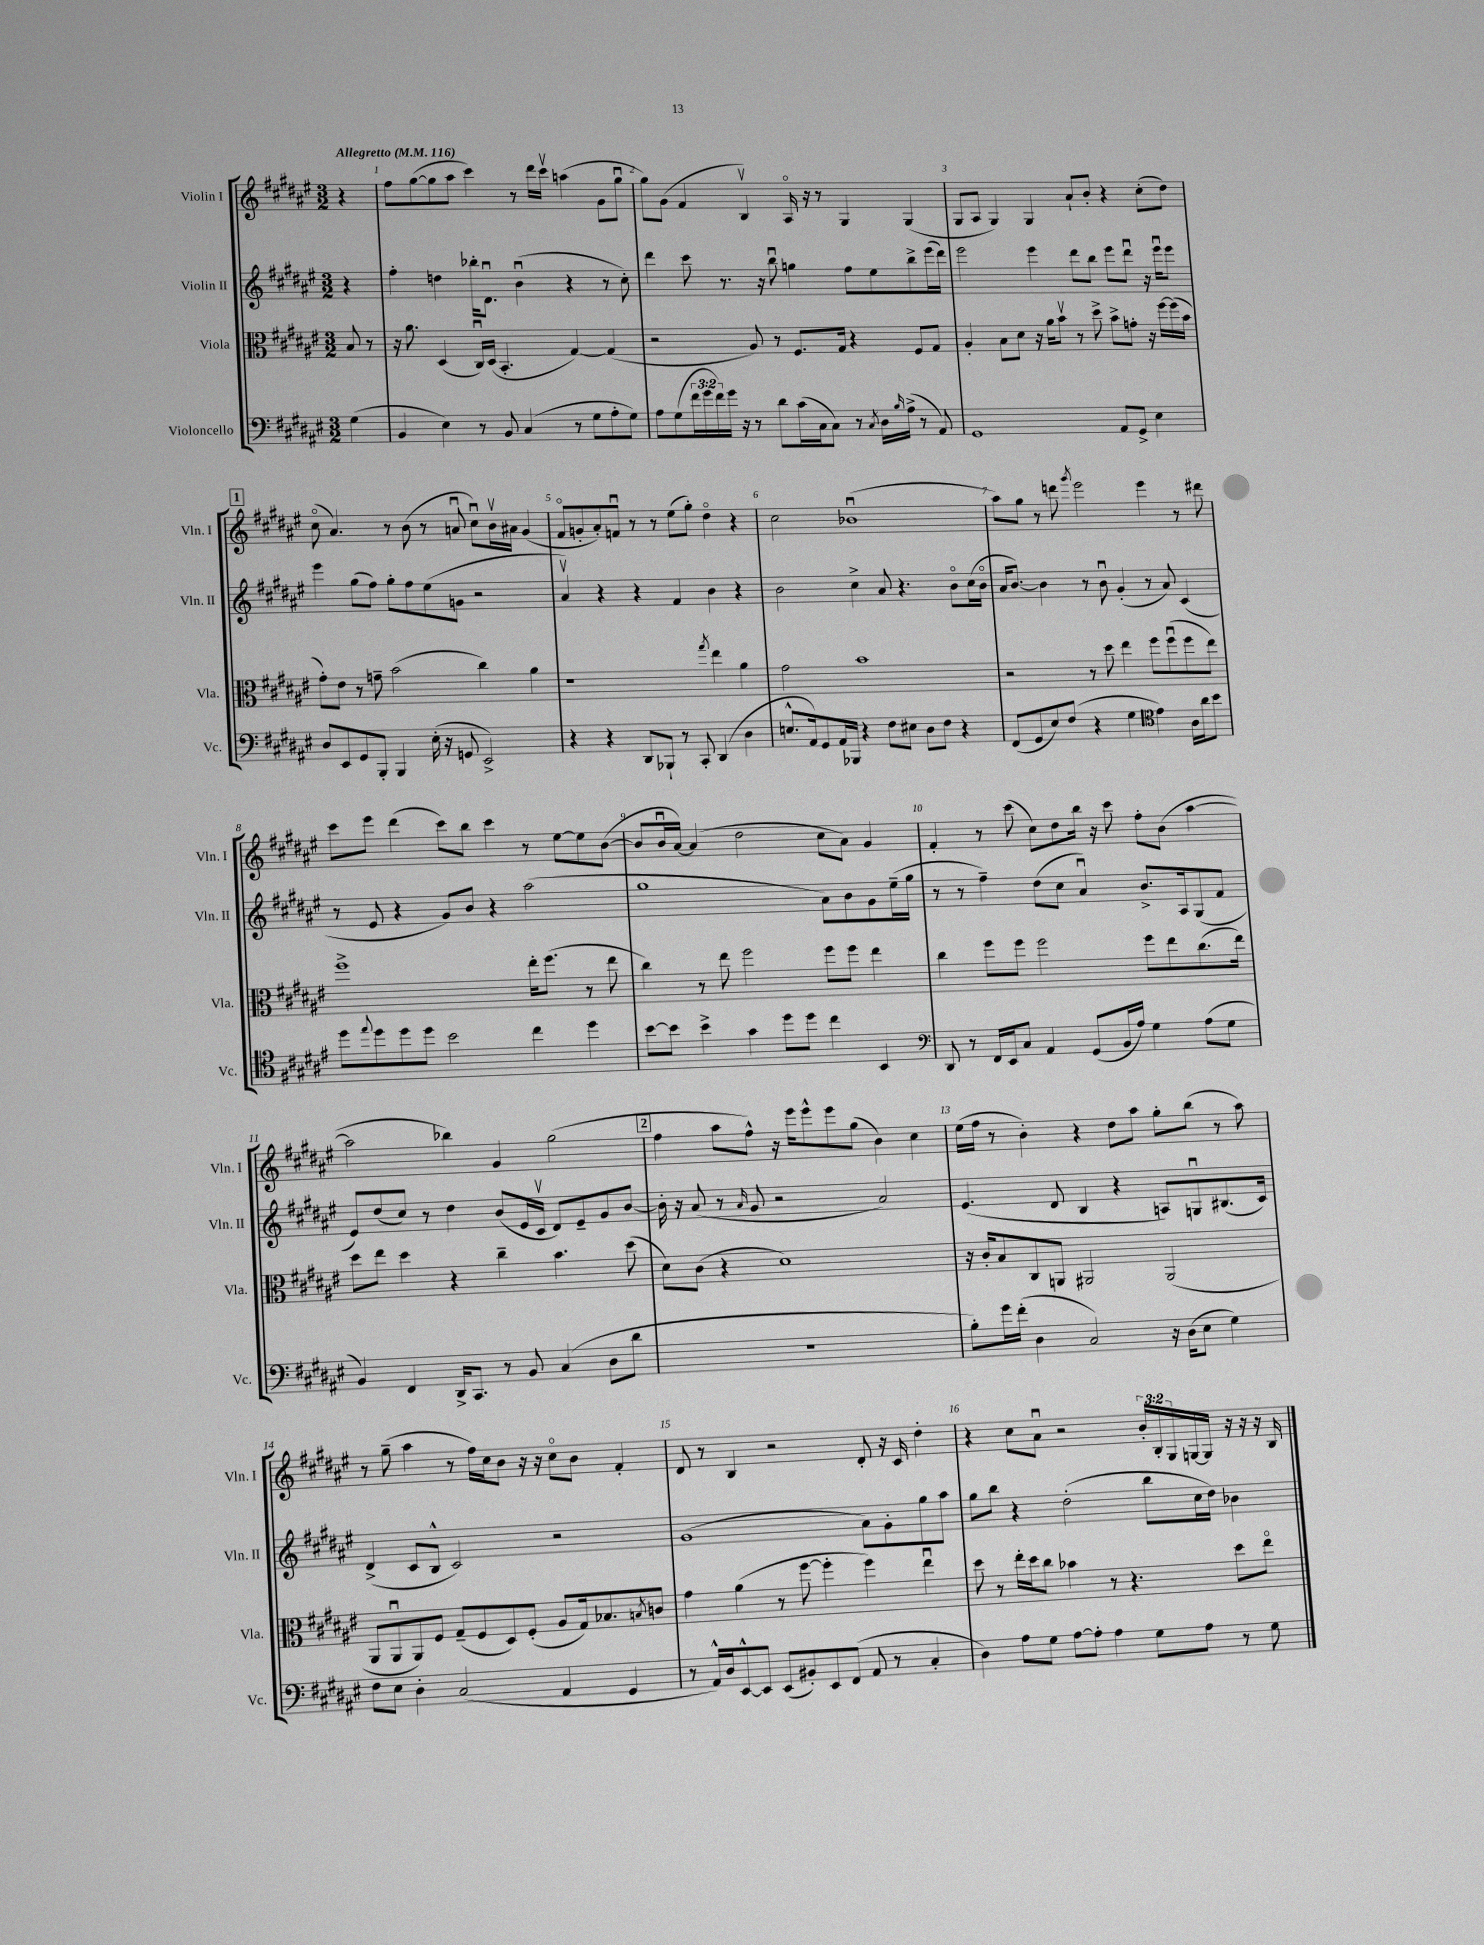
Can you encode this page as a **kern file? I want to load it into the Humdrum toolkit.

**kern	**kern	**kern	**kern
*part4	*part3	*part2	*part1
*staff4	*staff3	*staff2	*staff1
*I"Violoncello	*I"Viola	*I"Violin II	*I"Violin I
*I'Vc.	*I'Vla.	*I'Vln. II	*I'Vln. I
*clefF4	*clefC3	*clefG2	*clefG2
*k[f#c#g#d#a#e#]	*k[f#c#g#d#a#e#]	*k[f#c#g#d#a#e#]	*k[f#c#g#d#a#e#]
*M3/2	*M3/2	*M3/2	*M3/2
*MM116	*MM116	*MM116	*MM116
=	=	=	=
!	!	!	!LO:TX:a:B:t=Allegretto
(4G#\	8B/	4r	4r
.	8r	.	.
=1	=1	=1	=1
4BB/	16r	4ff#'\	8ff#\L
.	8.a#\	.	.
.	.	.	([8gg#\
4E#\)	(4D#/	4ddn\	8gg#\]
.	.	.	8aa#\J
8r	16C#u/LL)	16bb-X'\KL	4ccc#\)
.	(16D#/JJ	8.d#u\J	.
8BB/	4.BB'/	.	.
(4C#/	.	(4bu\	8r
.	.	.	16ddd#\LL
.	.	.	16ccc#v\JJ
8r	[4G#/)	4r	(4aan\
8G#\L	.	.	.
8A#'\	(4G#/]	8r	8g#\L
8G#\J)	.	8cc#'\)	8gg#u\J
=2	=2	=2	=2
8A#\L	2r	4ddd#\	8gg#\L)
(8G#\	.	.	(8g#\J
24f#\L	.	8ccc#\	4f#/
24g#\	.	.	.
24f#\)	.	.	.
16g#\JJ	.	8.r	.
16r	.	.	.
8r	8A#/)	.	4Bv/)
.	.	16r	.
8d#\L	8r	8bbu\	.
(16c#\L	8.F#/L	4ggn\	16A#/
16C#\J	.	.	16r
8C#\J)	.	.	8r
.	16G#/Jk	.	.
8r	4r	8ff#\L	4G#/
8qC#/	.	.	.
16D#\LL	.	8ee#\	.
16qqB/	.	.	.
(16A#^\JJ	.	.	.
8r	8F#/L	8bb^\	(4G#/
8AA#/)	8G#/J	(16eee#\L	.
.	.	16ddd#\JJ)	.
=3	=3	=3	=3
1GG#	4A#'/	2eee#\	8G#/L
.	.	.	8A#/J
.	8B\L	.	4G#/)
.	8d#\J	.	.
.	16r	4eee#\	4G#/
.	16a#\KL	.	.
.	8bv\J	.	.
.	8r	8ddd#\L	8a#`/L
.	8dd#^\	8bb\J	8b'/J
8AA#/L	8b^\L	8eee#\L	4r
8GG#^/J	8gn'\J	8ddd#u\J	.
4E#\	16r	16r	(8cc#'\L
.	[16ff#\LL	16eee#u\KL	.
.	(16ff#\]	8eee#\J	8dd#\J)
.	16b\JJ	.	.
!!LO:LB:g=z
!!LO:REH:place=s1:t=1
=4	=4	=4	=4
8D#/L	8g#'\L)	4eee#\	(8cc#\
8EE#/	8e#\J	.	4.a#/)
8GG#/	8r	(8gg#\L	.
8BBB'/J	8gn~\	8ff#\J)	.
4BBB/	(2b\	8gg#'\L	8r
.	.	8ff#\	(8b\
(16E#'\	.	(8ee#\	8r
16r	.	.	.
8GGn/	.	8gn\J	8anu/
2EE#^/)	4cc#\)	2r	8cc#u\L)
.	.	.	16bv\L
.	.	.	16a#X\JJ
.	4a#\	.	(4g#/
=5	=5	=5	=5
4r	1r	4a#v/)	8f#/L
.	.	.	8gn'/
4r	.	4r	8a#'/)
.	.	.	8fnu/J
8DD#/L	.	4r	8r
8BBB-X`/J	.	.	8r
8r	.	4f#/	(8ee#\L
8CC#'/	.	.	8gg#'\J)
.	8qgg#/	.	.
(4DD#/	4ee#\	4b\	4dd#\
4D#\	4a#\	4r	4r
=6	=6	=6	=6
8.En^^/L	2g#\	2b\	2cc#\
16AA#/k)	.	.	.
8GG#/	.	.	.
16AA#/L	.	.	.
16BBB-X/JJ	.	.	.
4r	1b	4cc#^\	(1b-Xu
8F#\L	.	8a#/	.
8E#X\J	.	4.r	.
8D#\L	.	.	.
8F#\J	.	.	.
4r	.	8b\L	.
.	.	(16cc#\L	.
.	.	16b\JJ	.
=7	=7	=7	=7
(8FF#/L	2r	16a#/KL	8aa#\L)
.	.	[8.b/J)	.
8GG#/	.	.	8gg#\J
8E#/)	.	4b\]	8r
(8F#/J	.	.	8dddn\
.	.	.	8qggg#/
4r	8r	8r	2eee#\
.	8dd#\	8bu\	.
4G#\	4ee#\	(4g#'/	.
*clefC4	*	*	*
4e#\)	8ff#\L	8r	4eee#\
.	(8ff#u\	8a#/)	.
16A#\LL	8ff#\	(4c#/	8r
16a#\J	.	.	.
8b\J	8ee#\J)	.	8ddd#X\
!!LO:LB:g=z
=8	=8	=8	=8
8dd#\L	1ff#^	8r	8ccc#\L
8qqee#/	.	.	.
8dd#\	.	8e#/	8eee#\J
8dd#\	.	4r	(4ddd#\
8dd#\J	.	.	.
2b\	.	8g#/L)	8ccc#\L)
.	.	8b/J	8bb\J
.	.	4r	4ccc#\
4cc#\	16ee#'\KL	(2aa#\	8r
.	(8.ff#\J	.	.
.	.	.	[8ee#\L
4dd#\	8r	.	8ee#\]
.	8ee#\	.	([8b\J
=9	=9	=9	=9
[8b\L	4cc#\)	1gg#	8b/L]
8b\J]	.	.	16bu/L
.	.	.	[16a#/JJ)
4b^\	8r	.	(4a#/]
.	8ee#\	.	.
4g#\	2ff#\	.	2dd#\
8dd#\L	.	.	.
8dd#\J	.	.	.
4cc#\	8ff#\L	8a#\L)	8cc#\L
.	8ff#\J	8b\	8a#\J)
4BB/	4ee#\	8g#\	4g#/
.	.	(16ee#~\L	.
.	.	16gg#\JJ	.
=10	=10	=10	=10
*clefF4	*	*	*
8DD#/	4cc#\	8r	4f#'/
8r	.	8r	.
16FF#/LL	8ff#\L	4ff#~\)	8r
16EE#/J	.	.	.
8C#/J	8ff#\J	.	(8ccc#\
4AA#/	2ff#\	(8dd#\L	8cc#\L)
.	.	8cc#\J	8dd#\
(8GG#/L	.	4a#u/)	16bb\Jk
.	.	.	16r
16BB/L	.	.	8ccc#\
16A#/JJ)	.	.	.
4G#\	8ff#\L	8.b^/L	8ff#'\L
.	8ee#\	.	(8b\J
.	.	16A#/k	.
(8A#\L	(8.cc#\	(8G#/	[4aa#\
8G#\J	.	8f#/J	.
.	16ee#\Jk)	.	.
!!LO:LB:g=z
=11	=11	=11	=11
4BB/)	8dd#\L	8e#/L)	2aa#\]
.	8ee#\J	(8dd#/	.
4FF#/	4dd#\	8cc#/J)	.
.	.	8r	.
16DD#^/KL	4r	4dd#\	4bb-X\)
8.CC#/J	.	.	.
8r	4cc#~\	(8b/L	4g#/
8BB/	.	16e#/L	.
.	.	16c#v/JJ	.
(4C#/	4.b\	8d#/L)	(2gg#\
.	.	8e#~/	.
8D#\L	.	8g#/	.
8d#\J	(8dd#\	[8b/J	.
!!LO:REH:place=s1:t=2
=12	=12	=12	=12
1.r	8d#\L)	16b'\]	4ff#\
.	.	16r	.
.	(8c#\J	(8a#/	.
.	4r	8r	8aa#\L
.	.	16qqa#/	.
.	.	8g#/	8ff#^^\J)
.	1d#)	2r	16r
.	.	.	16eee#\KL
.	.	.	8eee#^^\
.	.	.	8eee#\
.	.	.	(8gg#\J
.	.	2a#/)	4b\)
.	.	.	4cc#\
=13	=13	=13	=13
8B'\L)	16r	(4.e#/	(16ee#\LL
.	16c#'/KL	.	16ff#\JJ
16g#\L	8B/	.	8r
(16f#'\JJ	.	.	.
4D#\	8C#/	.	4b'\)
.	8AAn/J	8d#/	.
2C#/)	2AA#X/	4B/	4r
.	.	4r	8dd#\L
.	.	.	8aa#\J
16r	(2AA#/	8An/L)	8gg#'\L
(16D#\KL	.	.	.
8E#\J	.	8Gnu/	(8bb\J
4G#\)	.	(8.B#X/	8r
.	.	.	8aa#\)
.	.	16c#/Jk)	.
!!LO:LB:g=z
=14	=14	=14	=14
8F#\L	8AA#/L	(4d#^/	8r
8E#\J	8AA#u/	.	(8gg#~\
4D#'\	8AA#/)	8c#/L	4aa#\
.	8F#/J	8B^^/J	.
(2C#/	(8G#~/L	2c#/)	8r
.	8F#/	.	16ff#\LL)
.	.	.	16cc#\J
.	8D#/)	.	8b\J
.	(8F#'/J	.	16r
.	.	.	16r
4AA#/	8A#/L	2r	8cc#\L
.	16G#/k)	.	8b\J
.	8.B-X/	.	.
4GG#/	.	.	4f#'/
.	8qBn/	.	.
.	8cn/J	.	.
=15	=15	=15	=15
8r	4g#\	(1g#	8d#/
16AA#^^/LL)	.	.	8r
16D#/J	.	.	.
[8EE#^^/	(4a#\	.	4B/
8EE#/J]	.	.	.
(8EE#/L	8r	.	2r
8BB#X'/)	[8ff#\	.	.
8EE#/	4ff#'\]	.	.
(8FF#/J	.	.	.
8AA#/	4ff#\)	8a#\L)	8d#'/
8r	.	8g#'\	16r
.	.	.	16c#/
4C#'/	4ee#u\	8gg#\	4dd#'\
.	.	8aa#\J	.
=16	=16	=16	=16
4D#\)	8dd#\	8gg#\L	4r
.	8r	8bb\J	.
8A#\L	16ee#'\LL	4r	8cc#\L
.	16dd#\J	.	.
8G#\J	8cc#\J	.	8a#u\J
[8A#\L	4b-X\	(2dd#'\	2r
8A#'\J]	.	.	.
4A#\	8r	.	.
.	4.r	.	.
8G#\L	.	8bb\L	24b'/LL
.	.	.	24B'/
.	.	.	24G#/
8A#\J	.	16cc#\L	[16Gn/
.	.	16dd#\JJ)	16G/JJ]
8r	8dd#\L	4b-X\	16r
.	.	.	16r
8G#\	8ee#\J	.	16r
.	.	.	16B/
==	==	==	==
*-	*-	*-	*-
